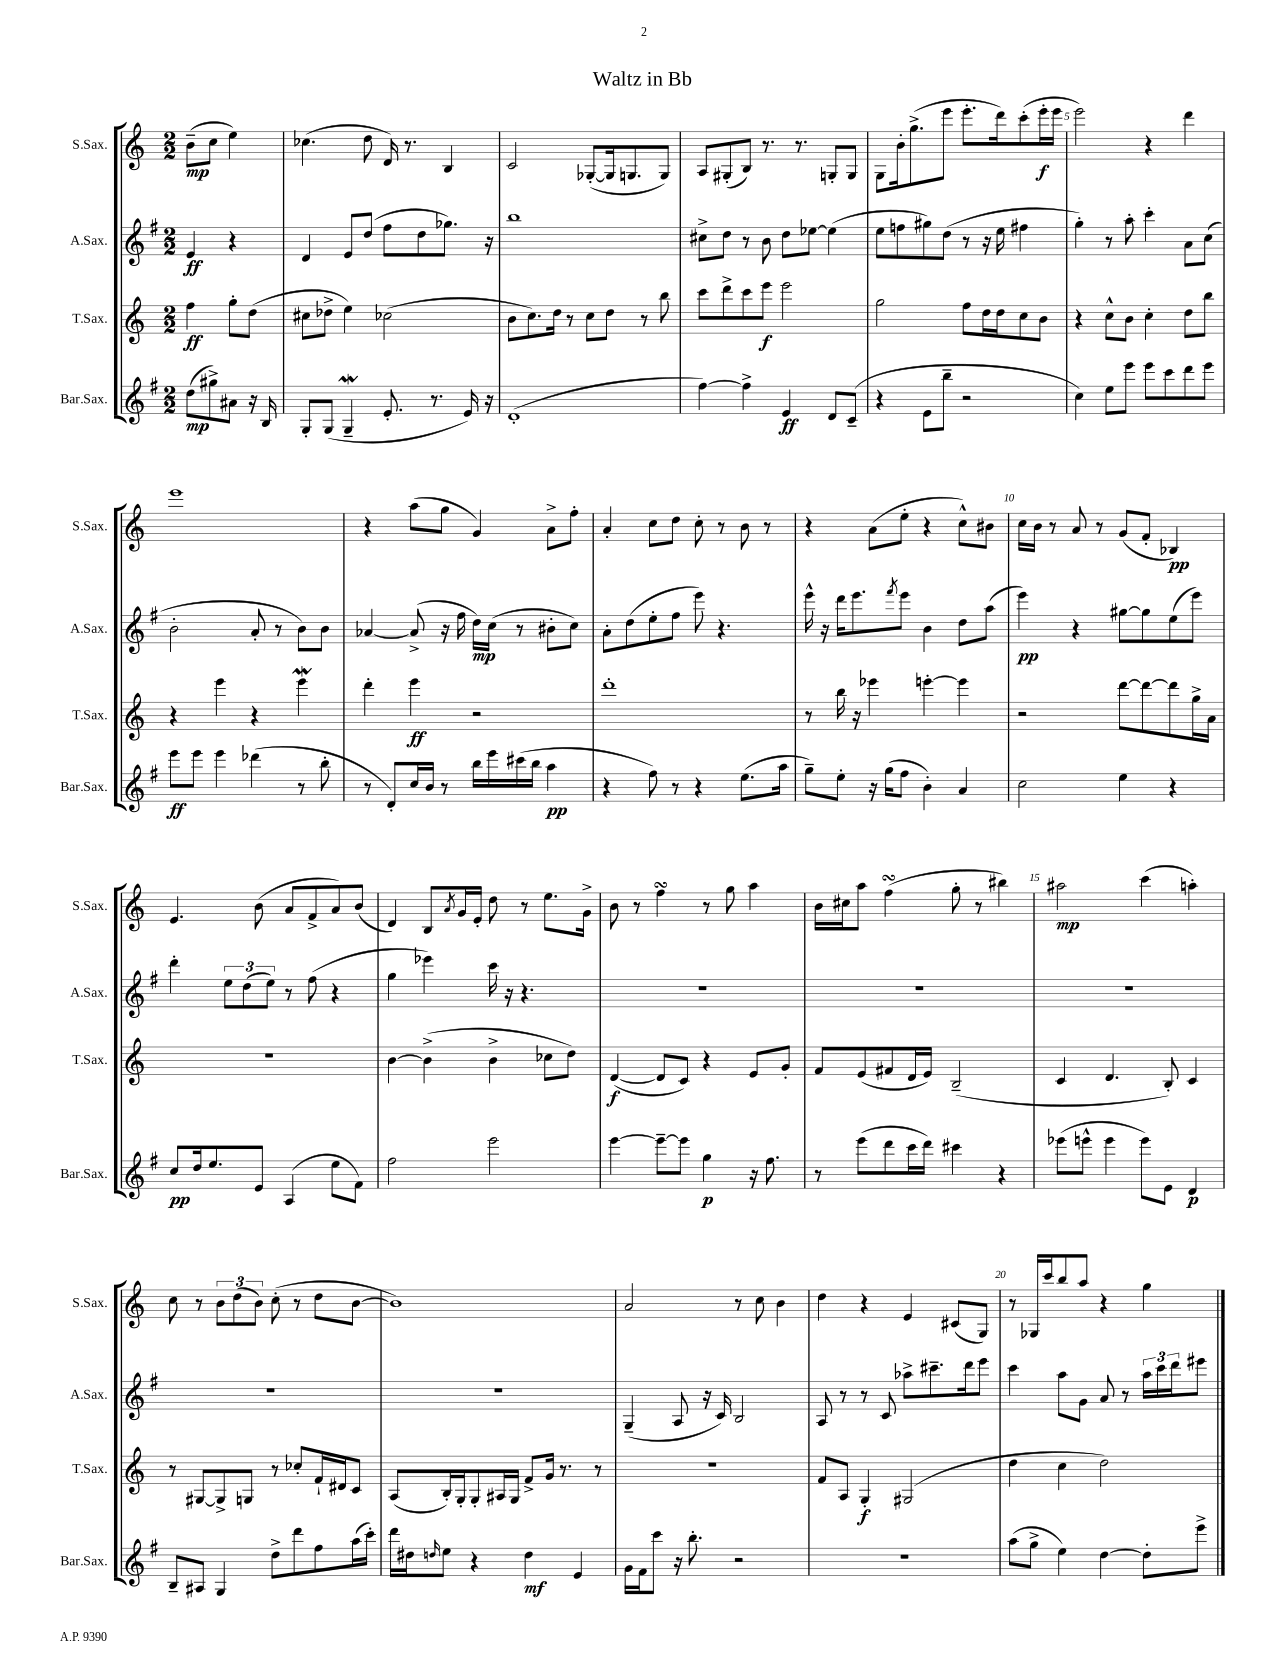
\header { title = "Waltz in Bb" }
<<
\new StaffGroup <<
\new Staff = "s0" \with { instrumentName = "S.Sax." shortInstrumentName = "S.Sax." } {
    \clef treble \key c \major \numericTimeSignature \time 2/2 \partial 2
    b'8--\mp( c''8 e''4) |
    ces''4.( d''8 d'16) r8. b4 |
    c'2 ges8~-.( ges16 g8. g8) |
    a8 gis8-.( b8) r8. r8. g8-. g8 |
    g8 b'16-. g''8.->( e'''8 e'''8.-. d'''16) c'''8-.( e'''16-.\f e'''16 |
    e'''2) r4 d'''4 |
    e'''1 |
    r4 a''8( g''8 g'4) a'8-> f''8-. |
    a'4-. c''8 d''8 c''8-. r8 b'8 r8 |
    r4 a'8( e''8-. r4 c''8-^) bis'8 |
    c''16 b'16 r8 a'8 r8 g'8( f'8-. bes4\pp) |
    e'4. b'8( a'8 f'8-> a'8) b'8( |
    d'4) b8 \acciaccatura { a'8 } g'16 e'16-. d''8 r8 e''8. g'16-> |
    b'8 r8 f''4\turn r8 g''8 a''4 |
    b'16 cis''16 a''8 f''4\turn( g''8-. r8 bis''4) |
    ais''2\mp c'''4( a''4-.) |
    c''8 r8 \tuplet 3/2 { b'8 d''8( b'8) } c''8-.( r8 d''8 b'8~ |
    b'1) |
    a'2 r8 c''8 b'4 |
    d''4 r4 e'4 cis'8( g8) |
    r8 ges16 c'''16 b''8 a''8 r4 g''4 \bar "|." |
}
\new Staff = "s1" \with { instrumentName = "A.Sax." shortInstrumentName = "A.Sax." } {
    \clef treble \key g \major \numericTimeSignature \time 2/2 \partial 2
    e'4\ff r4 |
    d'4 e'8 d''8( fis''8 d''8 ges''8.) r16 |
    b''1 |
    cis''8-> d''8 r8 b'8 d''8 ees''8~ ees''4( |
    e''8 f''8 gis''8) d''8( r8 r16 e''16 fis''4 |
    g''4-.) r8 a''8-. c'''4-. a'8 c''8( |
    b'2-. a'8-. r8 b'8) b'8 |
    aes'4~ aes'8->( r16 fis''16 d''16\mp) c''16( r8 bis'8-. c''8) |
    a'8-. d''8( e''8-. fis''8 e'''8) r4. |
    e'''16-^ r16 d'''16 e'''8. \acciaccatura { fis'''8 } e'''8 b'4 d''8 a''8( |
    e'''4\pp) r4 gis''8~ gis''8 e''8( e'''8) |
    d'''4-. \tuplet 3/2 { e''8 d''8( e''8) } r8 fis''8( r4 |
    g''4 ees'''4) c'''16 r16 r4. |
    R1 |
    R1 |
    R1 |
    R1 |
    R1 |
    g4--( a8 r16 c'16) b2 |
    a8 r8 r8 c'8 aes''8-> cis'''8.-- d'''16 e'''8 |
    c'''4 a''8 g'8 a'8 r8 \tuplet 3/2 { a''16 c'''16 d'''16 } eis'''8 \bar "|." |
}
\new Staff = "s2" \with { instrumentName = "T.Sax." shortInstrumentName = "T.Sax." } {
    \clef treble \key c \major \numericTimeSignature \time 2/2 \partial 2
    f''4\ff g''8-. d''8( |
    cis''8 des''8-> e''4) ces''2( |
    b'8 c''8.) d''16 r8 c''8 d''8 r8 b''8 |
    c'''8 d'''8-> c'''8 e'''8\f e'''2 |
    g''2 f''8 d''16 d''16 c''8 b'8 |
    r4 c''8-^ b'8 c''4-. d''8 b''8 |
    r4 e'''4 r4 e'''4\mordent |
    d'''4-. e'''4\ff r2 |
    d'''1-. |
    r8 b''16 r16 ees'''4 e'''4~-. e'''4 |
    r2 d'''8~ d'''8~ d'''8 g''16-> a'16 |
    r1 |
    b'4~ b'4->( b'4-> ces''8 d''8) |
    d'4~\f( d'8 c'8) r4 e'8 g'8-. |
    f'8 e'8( fis'8 d'16 e'16) b2--( |
    c'4 d'4. b8-.) c'4 |
    r8 gis8~ gis8-> g8 r8 ces''8-. f'16-! dis'16 c'8 |
    a8( b16-.) g16-. g8-. ais16 g16 f'8-> g'16 r8. r8 |
    R1 |
    f'8 a8 g4-.\f gis2( |
    d''4 c''4 d''2) \bar "|." |
}
\new Staff = "s3" \with { instrumentName = "Bar.Sax." shortInstrumentName = "Bar.Sax." } {
    \clef treble \key g \major \numericTimeSignature \time 2/2 \partial 2
    d''8\mp( gis''8->) ais'8 r16 b16 |
    g8-. g8( g4--\mordent e'8.-. r8. e'16) r16 |
    d'1-.( |
    fis''4~) fis''4-> e'4\ff d'8 c'8--( |
    r4 e'8 b''8-- r2 |
    c''4) e''8 e'''8 e'''8 c'''8 d'''8 e'''8 |
    e'''8\ff e'''8 e'''4 des'''4( r8 b''8-. |
    r8 d'8-.) c''16 b'16 r8 b''16 e'''16 cis'''16( b''16 a''4\pp |
    r4 fis''8) r8 r4 e''8.( a''16 |
    g''8--) e''8-. r16 g''16( fis''8 b'4-.) a'4 |
    c''2 e''4 r4 |
    c''8\pp d''16 e''8. e'8 a4( e''8 fis'8) |
    fis''2 e'''2 |
    e'''4~ e'''8~-- e'''8 g''4\p r16 fis''8. |
    r8 e'''8( d'''8 c'''16 d'''16) cis'''4 r4 |
    ees'''8( e'''8-^ e'''4 e'''8) e'8 d'4\p |
    b8-- ais8 g4 d''8-> d'''8 fis''8 a''16( c'''16-.) |
    d'''16 dis''16 \grace { d''16 } e''8 r4 d''4\mf e'4 |
    g'16 fis'16 c'''8 r16 b''8.-. r2 |
    r1 |
    a''8( g''8-> e''4) d''4~ d''8-. e'''8-> \bar "|." |
}
>>
>>
\layout { \context { \Score \override BarNumber.break-visibility = ##(#f #t #t) barNumberVisibility = #(every-nth-bar-number-visible 5) } }
